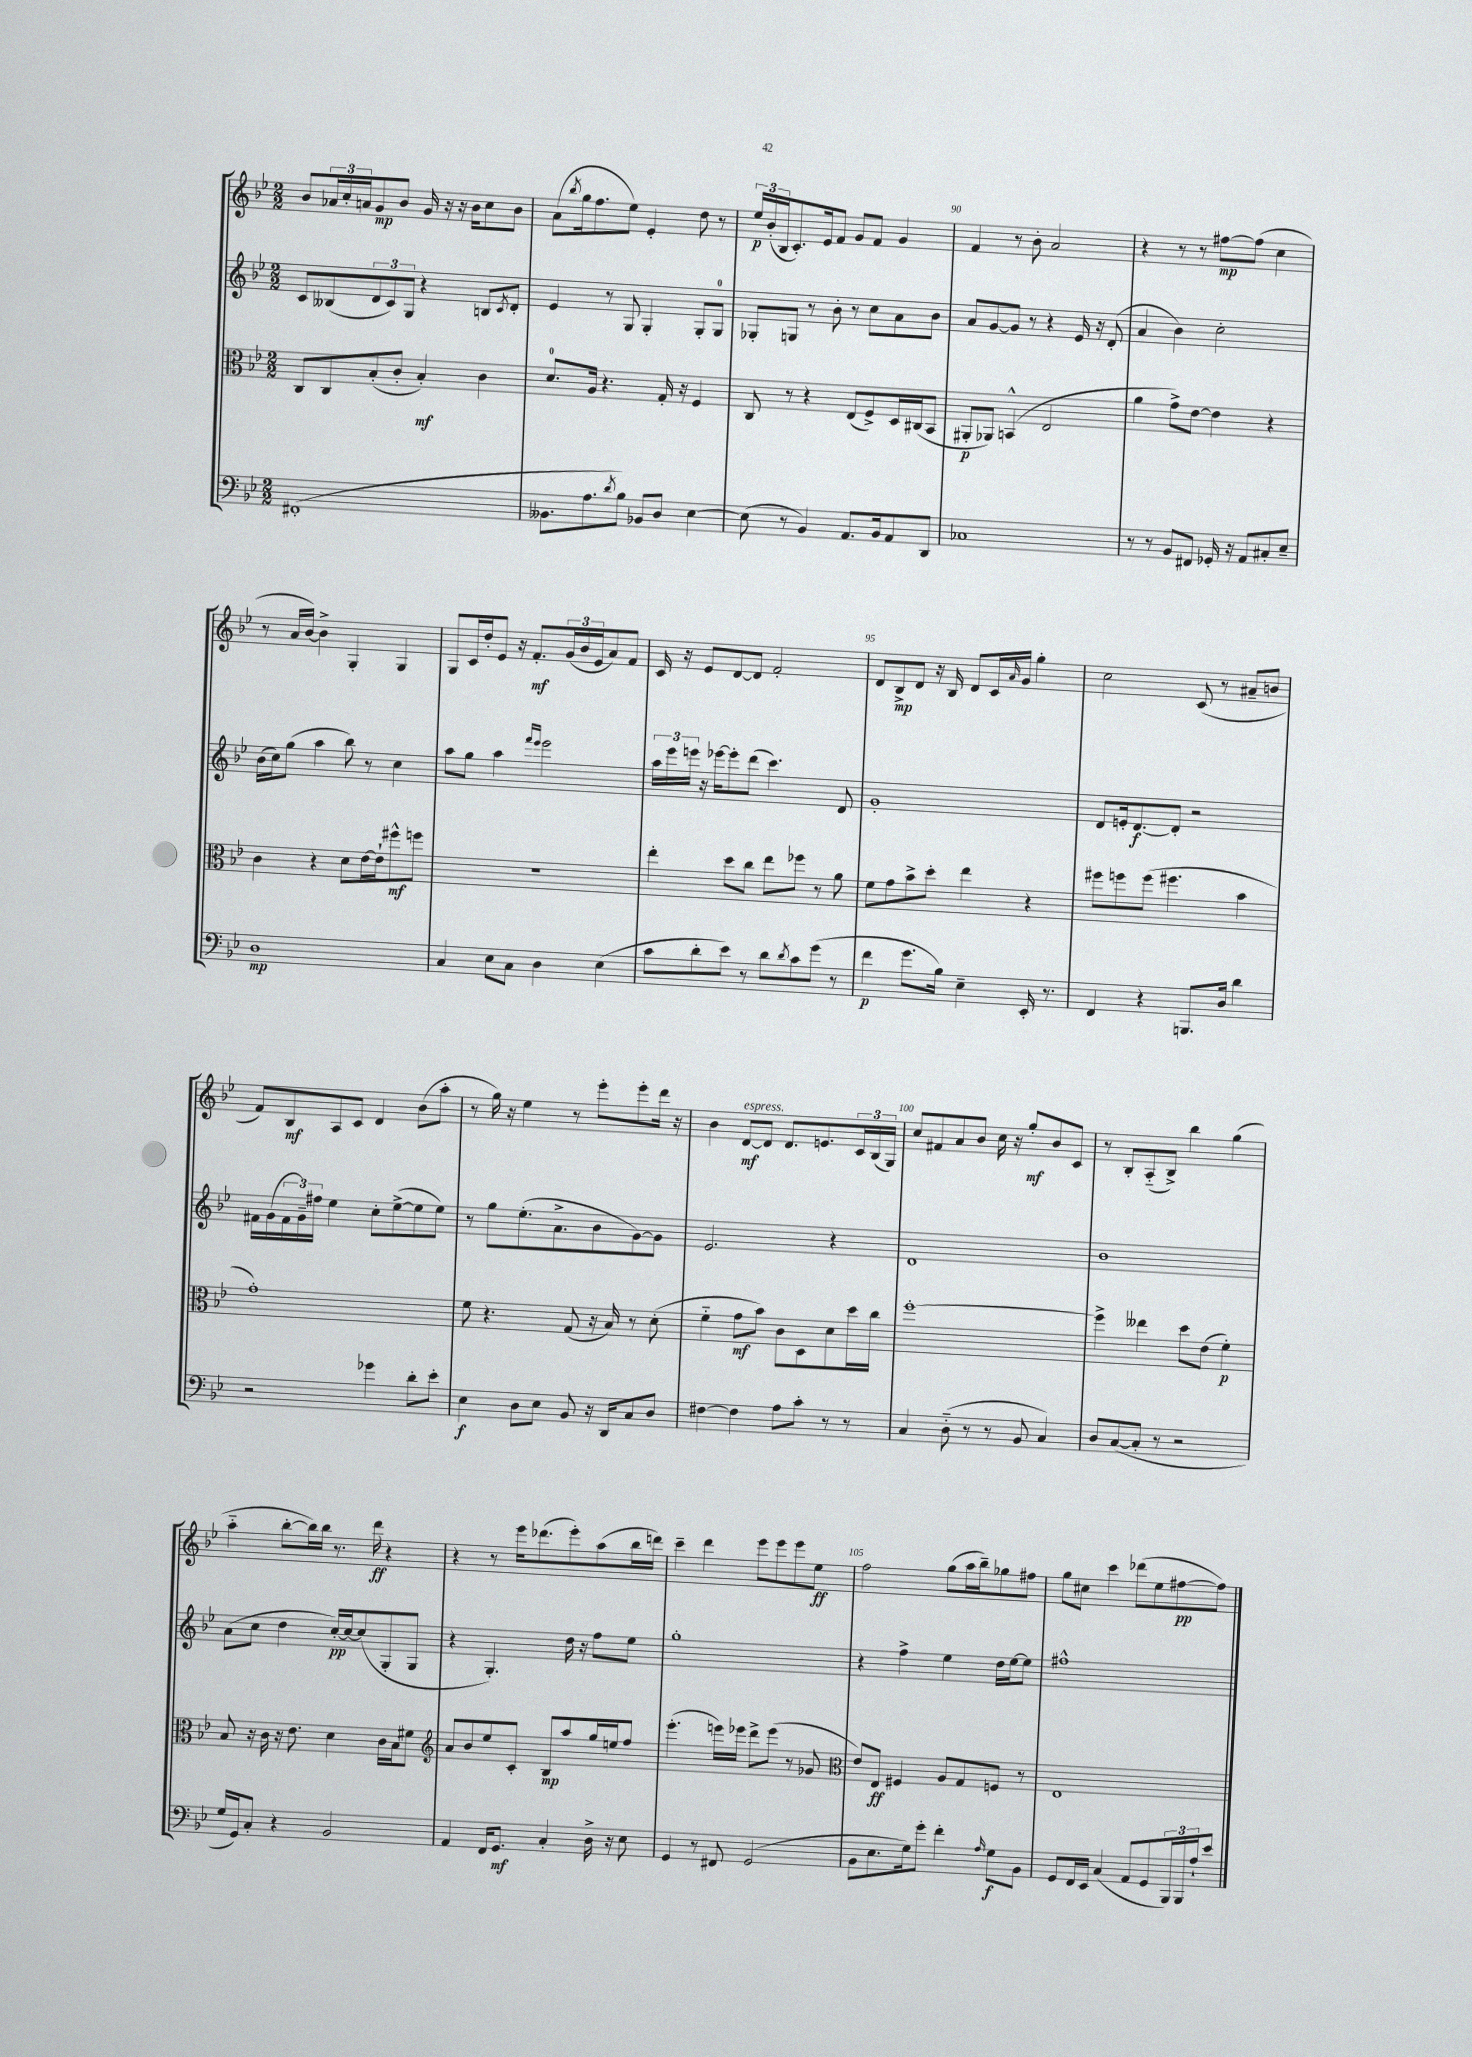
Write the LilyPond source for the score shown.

<<
\new StaffGroup <<
\new Staff = "s0" {
    \clef treble \key bes \major \numericTimeSignature \time 2/2
    bes'8 \tuplet 3/2 { aes'16 c''16-. a'16 } g'8\mp bes'8 g'16 r16 r16 bes'16 c''8 bes'8 |
    a'8( \acciaccatura { bes''8 } g''16 f''8. ees''8) ees'4-. d''8 r8 |
    \tuplet 3/2 { ees''16\p bes'16-.( bes16 } c'8.-.) ees'16 f'8 g'8 f'8 g'4 |
    f'4 r8 bes'8-. a'2 |
    r4 r8 r8 fis''8~\mp fis''8( c''4 |
    r8 a'16 bes'16~) bes'4-> g4-. g4 |
    g8 c'16 d''16-. ees'8 r16 f'8.-.\mf \tuplet 3/2 { g'16( bes'16 ees'16 } a'8) f'8 |
    c'16 r16 ees'8 d'8~ d'8 f'2-. |
    d'8 bes8->\mp d'8 r16 bes16 d'8 c'16 \grace { a'16 } g'16 g''4-. |
    c''2 c'8( r8 ais'8-- b'8 |
    f'8) bes8\mf a8 c'8 d'4 bes'8( a''8-. |
    r8 g''16) r16 ees''4 r8 ees'''8-. ees'''8-. d'''16 r16 |
    bes'4 d'8~\mf^\markup { \italic "espress." } d'8 d'8. e'8. \tuplet 3/2 { c'16 bes16( g16) } |
    c''8 fis'8 a'8 bes'8 c''16 r16 g''8-.\mf bes'8 c'8 |
    r8 bes8-. a8-_( bes8->) bes''4 g''4( |
    a''4-_ bes''8~-. bes''16) bes''16 r8. d'''16\ff r4 |
    r4 r8 ees'''16 des'''8.( ees'''8-.) a''8( bes''16 d'''16) |
    c'''4-- d'''4 ees'''8 ees'''8 ees'''8 ees''8\ff |
    f''2 g''8( a''16 bes''16--) ges''8 fis''8 |
    g''8 cis''8 c'''4 des'''8( ees''8 fis''8~\pp fis''8) \bar "|." |
}
\new Staff = "s1" {
    \clef treble \key bes \major \numericTimeSignature \time 2/2
    c'8 beses8( \tuplet 3/2 { d'8 c'8) g8 } r4 b8 \acciaccatura { c'8 } d'8-. |
    ees'4 r8 g8 g4-. g8-. g8-0 |
    ges8-. g8 r8 bes'8-. r8 c''8 a'8 bes'8 |
    a'8 g'8~ g'8 r8 r4 ees'16 r16 d'8-.( |
    a'4 bes'4) c''2-. |
    bes'16( c''16) g''8( a''4 bes''8) r8 c''4 |
    a''8 g''8 a''4 \grace { f'''16 ees'''16 } ees'''2 |
    \tuplet 3/2 { a''16 ees'''16 e'''16 } r16 ees'''16~ ees'''8-. d'''8( c'''4.) d'8 |
    g'1-. |
    d'8 e'16-. d'8.~\f d'8-. r2 |
    fis'16 g'16( \tuplet 3/2 { fis'16 g'16--) fis''16 } ees''4 c''8-. ees''8~->( ees''8 ees''8) |
    r8 g''8 ees''8.-.( a'8.-> bes'8 g'8~) g'8 |
    ees'2. r4 |
    d'1 |
    bes'1 |
    a'8( c''8 d''4 c''16~-.\pp) c''16~ c''8( g8-. g8 |
    r4 g4.-.) d''16 r16 f''8 ees''8 |
    g''1-. |
    r4 f''4-> ees''4 d''16 ees''16~ ees''8 |
    fis''1-^ \bar "|." |
}
\new Staff = "s2" {
    \clef alto \key bes \major \numericTimeSignature \time 2/2
    c8 c8 bes8-.( c'8-. bes4-.\mf) c'4 |
    d'8.-0 a16 r4. g16-. r16 f4 |
    c8 r8 r4 ees8( f8->) d16 cis16( bes,8 |
    ais,8-.\p aes,8) b,4-^( ees2 |
    a'4 g'8->) ees'8~ ees'4 r4 |
    c'4 r4 d'8 ees'16~ ees'16-! fis''8-^\mf f''8 |
    R1 |
    ees''4-. d''8 c''8 ees''8 fes''8 r8 a'8 |
    f'8 g'8 bes'8-> d''8-. ees''4 r4 |
    fis''8 f''8 f''8( fis''4. bes'4 |
    g'1-.) |
    f'8 r4. g8( r16 bes16) r8 d'8-.( |
    f'4-_ g'8\mf bes'8) c'8 d8 d'8 d''16 c''16 |
    f''1~-. |
    f''4-> eeses''4 d''8 ees'8( f'4-.\p) |
    bes8 r16 c'16 r16 ees'8. d'4 c'16 bes16 fis'8 |
    \clef treble a'8 bes'8 ees''8 c'8-. bes8\mp a''8 g''16 e''16 f''8 |
    ees'''4.-.( e'''16) ees'''16 d'''8-> ees'''8( r8 ges'8 |
    \clef alto ees'8) ees8\ff fis4 a8 g8 f8 r8 |
    ees1 \bar "|." |
}
\new Staff = "s3" {
    \clef bass \key bes \major \numericTimeSignature \time 2/2
    fis,1-.( |
    beses,8. a8. \acciaccatura { d'8 } bes8) bes,8 d8 ees4~ |
    ees8( r8 bes,4) a,8. bes,16 a,8 d,8 |
    ces1 |
    r8 r8 bes,8 fis,8 ges,16-. r16 a,8 cis8-. ees8-- |
    d1\mp |
    c4 ees8 c8 d4 ees4( |
    c'8 d'8-. ees'8) r8 d'8 \acciaccatura { d'8 } c'8 g'8( r8 |
    f'4\p g'8. bes16) ees4-- ees,16-. r8. |
    f,4 r4 b,,8. d16 d'4 |
    r2 ges'4 d'8-. ees'8-. |
    ees4\f d8 ees8 bes,8 r16 d,16 c8 d8 |
    fis4~ fis4 a8 c'8-. r8 r8 |
    c4 d8-_( r8 r8 bes,8 c4) |
    d8 c8~( c8-. r8 r2 |
    g16 g,16) c8-. r4 bes,2 |
    a,4 f,16 g,8.\mf c4-. d16-> r16 ees8 |
    g,4 r8 fis,8 g,2( |
    bes,8 ees8. g16) g'8-. f'4-. \grace { a16 } g8\f bes,8 |
    g,8 f,16 ees,16 c4( a,8 g,8 \tuplet 3/2 { bes,,16) bes,,16 a16-! } ees'8 \bar "|." |
}
>>
>>
\layout { \context { \Score currentBarNumber = #87 \override BarNumber.break-visibility = ##(#f #t #t) barNumberVisibility = #(every-nth-bar-number-visible 5) } }
